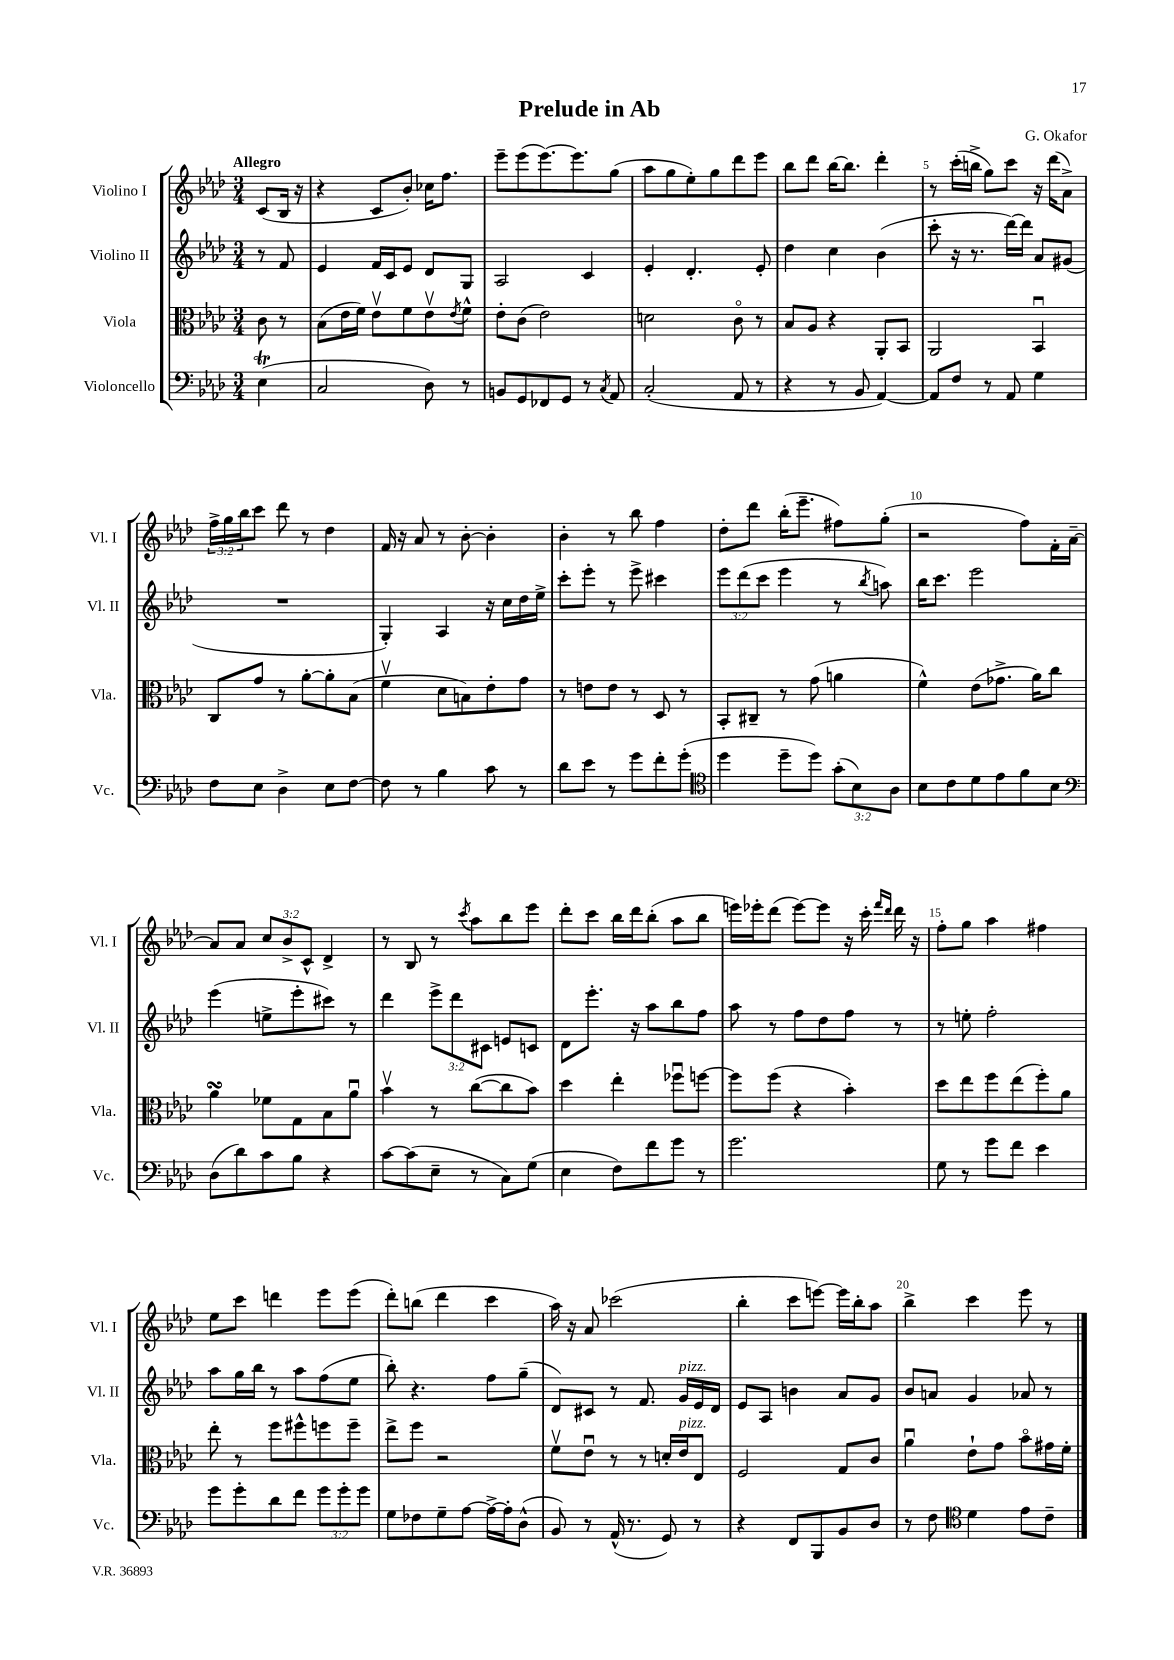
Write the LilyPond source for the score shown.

\header { title = "Prelude in Ab" composer = "G. Okafor" }
<<
\new StaffGroup <<
\new Staff = "s0" \with { instrumentName = "Violino I" shortInstrumentName = "Vl. I" } {
    \clef treble \key aes \major \numericTimeSignature \time 3/4 \override Staff.TupletNumber.text = #tuplet-number::calc-fraction-text \partial 4 \tempo "Allegro"
    c'8( bes16 r16 |
    r4 c'8 bes'8-.) ces''16 f''8. |
    ees'''8-- ees'''8( ees'''8.~) ees'''8. g''8( |
    aes''8 g''8 ees''8-.) g''8 des'''8 ees'''8 |
    bes''8 des'''8 bes''16~ bes''8. des'''4-. |
    r8 c'''16-.( b''16-> g''8) c'''8 r16 des'''16( aes'8->) |
    \tuplet 3/2 { f''16-> g''16 bes''16 } c'''8 des'''8 r8 des''4 |
    f'16 r16 aes'8 r8 bes'8~-. bes'4-. |
    bes'4-. r8 bes''8 f''4 |
    des''8-. des'''8 bes''16-.( ees'''8.-- fis''8) g''8-.( |
    r2 f''8) f'16-. aes'16~-- |
    aes'8 aes'8 \tuplet 3/2 { c''8 bes'8-> c'8-^ } des'4-> |
    r8 bes8 r8 \acciaccatura { c'''8 } aes''8 bes''8 ees'''8 |
    des'''8-. c'''8 bes''16 des'''16 bes''8-.( aes''8 bes''8 |
    e'''16) ees'''16-. des'''8( ees'''8~) ees'''8 r16 c'''16-. \grace { f'''16 des'''16 } des'''16 r16 |
    f''8-. g''8 aes''4 fis''4 |
    ees''8 c'''8 d'''4 ees'''8 ees'''8( |
    des'''8-.) b''8( des'''4 c'''4 |
    aes''16) r16 aes'8 ces'''2( |
    bes''4-. c'''8 e'''8~) e'''16 bes''16-. aes''8 |
    bes''4-> c'''4 ees'''8 r8 \bar "|." |
}
\new Staff = "s1" \with { instrumentName = "Violino II" shortInstrumentName = "Vl. II" } {
    \clef treble \key aes \major \numericTimeSignature \time 3/4 \override Staff.TupletNumber.text = #tuplet-number::calc-fraction-text \partial 4
    r8 f'8 |
    ees'4 f'16 c'16 ees'8 des'8 g8 |
    aes2 c'4 |
    ees'4-. des'4.-. ees'8-. |
    des''4 c''4 bes'4( |
    c'''8-. r16 r8. des'''16~) des'''16 aes'8 gis'8( |
    R2. |
    g4-.) aes4 r16 c''16 des''16 ees''16-> |
    c'''8-. ees'''8-. r8 ees'''8-> cis'''4 |
    \tuplet 3/2 { ees'''8 des'''8( c'''8 } ees'''4 r8 \acciaccatura { bes''8 } a''8) |
    bes''16 c'''8. ees'''2 |
    ees'''4( e''8-> ees'''8-. cis'''8) r8 |
    des'''4 \tuplet 3/2 { ees'''8-> des'''8 cis'8 } e'8 c'8 |
    des'8 ees'''8.-. r16 aes''8 bes''8 f''8 |
    aes''8 r8 f''8 des''8 f''8 r8 |
    r8 e''8-. f''2-. |
    aes''8 g''16 bes''16 r8 aes''8 f''8( ees''8 |
    bes''8-.) r4. f''8 g''8--( |
    des'8) cis'8 r8 f'8. g'16^\markup { \italic "pizz." } ees'16 des'16 |
    ees'8 aes8 b'4 aes'8 g'8 |
    bes'8 a'8 g'4 aes'8 r8 \bar "|." |
}
\new Staff = "s2" \with { instrumentName = "Viola" shortInstrumentName = "Vla." } {
    \clef alto \key aes \major \numericTimeSignature \time 3/4 \partial 4
    c'8 r8 |
    bes8( ees'16 f'16) ees'8\upbow f'8 ees'8\upbow \acciaccatura { ees'8 } f'8-^ |
    ees'8-. c'8( ees'2) |
    d'2 c'8\flageolet r8 |
    bes8 aes8 r4 aes,8-. bes,8 |
    aes,2 bes,4\downbow |
    c8 g'8 r8 aes'8~-. aes'8-. bes8( |
    f'4\upbow des'8 b8) ees'8-. g'8 |
    r8 e'8 e'8 r8 des8 r8 |
    bes,8-. cis8-- r8 g'8( a'4 |
    f'4-^) ees'8( ges'8.-> aes'16) c''8 |
    aes'4\turn fes'8 g8 bes8 aes'8\downbow |
    bes'4\upbow r8 c''8~( c''8 bes'8) |
    des''4 ees''4-. fes''8\downbow f''8~ |
    f''8 f''8( r4 bes'4-.) |
    des''8 ees''8 f''8 ees''8( f''8-.) aes'8 |
    ees''8-. r8 f''8 fis''8-^ f''8 f''8-- |
    ees''8-> f''8 r2 |
    f'8\upbow ees'8\downbow r8 r8 d'16-. ees'16^\markup { \italic "pizz." } ees8 |
    f2 g8 c'8 |
    aes'4\downbow ees'8-! g'8 bes'8\flageolet gis'16 f'16-. \bar "|." |
}
\new Staff = "s3" \with { instrumentName = "Violoncello" shortInstrumentName = "Vc." } {
    \clef bass \key aes \major \numericTimeSignature \time 3/4 \override Staff.TupletNumber.text = #tuplet-number::calc-fraction-text \partial 4
    ees4\trill( |
    c2 des8) r8 |
    b,8 g,8 fes,8 g,8 r8 \acciaccatura { c8 } aes,8 |
    c2-.( aes,8 r8 |
    r4 r8 bes,8 aes,4~) |
    aes,8 f8 r8 aes,8 g4 |
    f8 ees8 des4-> ees8 f8~ |
    f8 r8 bes4 c'8 r8 |
    des'8 ees'8 r8 g'8 f'8-. g'8-.( |
    \clef tenor des''4 des''8-- des''8) \tuplet 3/2 { g'8-.( bes8) aes8 } |
    bes8 c'8 des'8 ees'8 f'8 bes8 |
    \clef bass des8( des'8) c'8 bes8 r4 |
    c'8~ c'8( ees8-- r8 c8) g8( |
    ees4 f8) f'8 g'8 r8 |
    g'2. |
    g8 r8 g'8 f'8 ees'4 |
    g'8 g'8-. des'8 f'8 \tuplet 3/2 { g'8 g'8-. g'8 } |
    g8 fes8 g8-- aes8~ aes16~-> aes16-. des8-^( |
    bes,8) r8 aes,16-^( r8. g,8) r8 |
    r4 f,8 bes,,8 bes,8 des8 |
    r8 f8 \clef tenor des'4 ees'8 c'8-- \bar "|." |
}
>>
>>
\layout { \context { \Score \override BarNumber.break-visibility = ##(#f #t #t) barNumberVisibility = #(every-nth-bar-number-visible 5) } }
